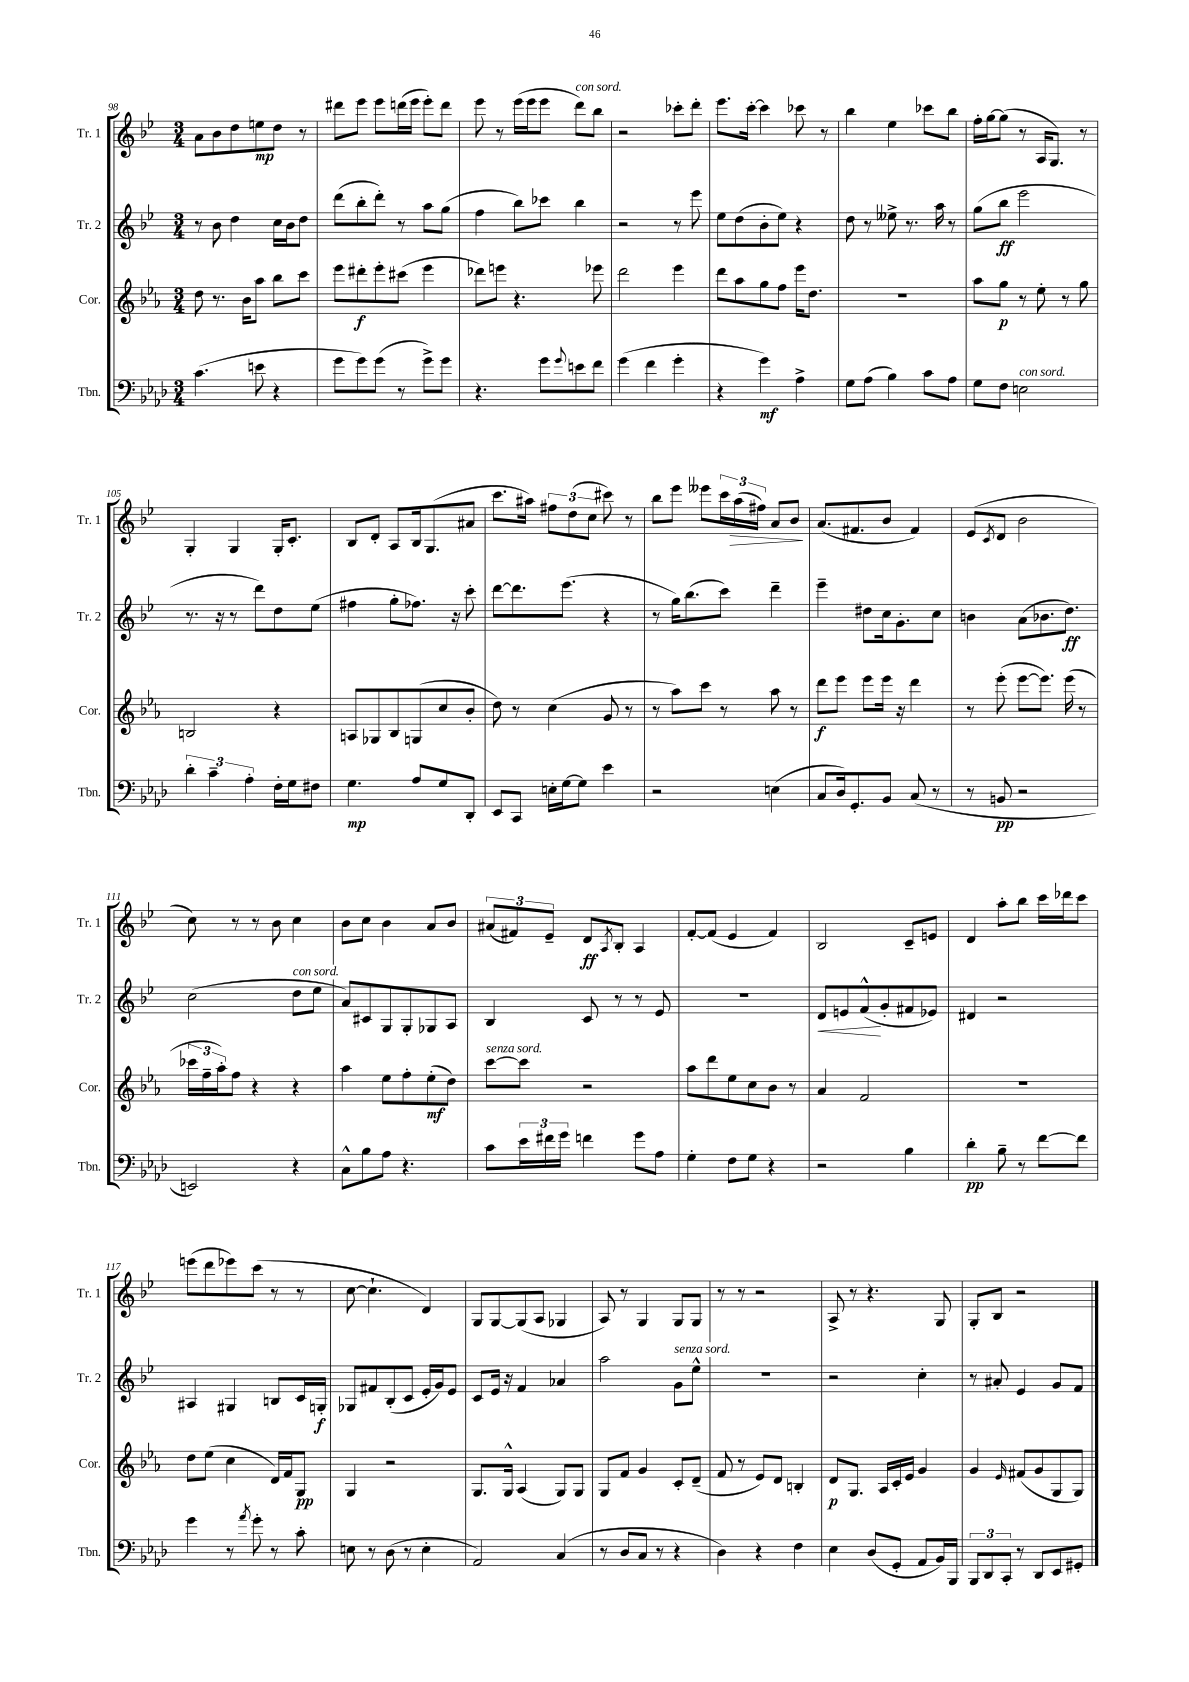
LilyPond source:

<<
\new StaffGroup <<
\new Staff = "s0" \with { instrumentName = "Tr. 1" shortInstrumentName = "Tr. 1" } {
    \clef treble \key bes \major \numericTimeSignature \time 3/4
    a'8 bes'8 d''8 e''8\mp d''8 r8 |
    dis'''8 ees'''8 ees'''8 d'''16( ees'''16 ees'''8-.) d'''8 |
    ees'''8 r8 ees'''16( ees'''16 ees'''8 d'''8^\markup { \italic "con sord." }) bes''8 |
    r2 ces'''8-. d'''8-. |
    ees'''8. c'''16~-. c'''4 ces'''8 r8 |
    bes''4 ees''4 ces'''8 bes''8 |
    f''16-. g''16~ g''8( r8 a16 g8.) r8 |
    g4-. g4 g16-. c'8.-. |
    bes8 d'8-. a8 bes16 g8.( ais'8 |
    c'''8. ais''16) \tuplet 3/2 { fis''8 d''8( c''8 } cis'''8) r8 |
    bes''8 ees'''8 eeses'''8 \tuplet 3/2 { c'''16 a''16\>( fis''16) } a'8 bes'8\! |
    a'8.( fis'8. bes'8 fis'4) |
    ees'8( \acciaccatura { c'8 } d'8 bes'2 |
    c''8) r8 r8 bes'8 c''4 |
    bes'8 c''8 bes'4 a'8 bes'8 |
    \tuplet 3/2 { ais'8( fis'8) ees'8-- } d'8\ff \acciaccatura { a8 } bes8-. a4 |
    f'8~-. f'8( ees'4 f'4) |
    bes2 c'8-- e'8 |
    d'4 a''8-. bes''8 c'''16 des'''16 c'''8 |
    e'''8( d'''8 ees'''8) c'''8( r8 r8 |
    c''8~ c''4.-! d'4) |
    g8 g8~ g8( a8 ges4 |
    a8) r8 g4 g8 g8 |
    r8 r8 r2 |
    a8-> r8 r4. g8 |
    g8-. bes8 r2 \bar "|." |
}
\new Staff = "s1" \with { instrumentName = "Tr. 2" shortInstrumentName = "Tr. 2" } {
    \clef treble \key bes \major \numericTimeSignature \time 3/4
    r8 bes'8 d''4 c''16 bes'16 d''8 |
    d'''8( bes''8-. d'''8-.) r8 a''8 g''8( |
    f''4 bes''8) ces'''8 bes''4 |
    r2 r8 ees'''8 |
    ees''8 d''8( bes'8-. ees''8) r4 |
    d''8 r8 eeses''8-> r8. a''16 r8 |
    g''8( bes''8\ff ees'''2 |
    r8. r16 r8 d'''8) d''8 ees''8( |
    fis''4 g''8-. fes''8.) r16 c'''8-. |
    d'''8~ d'''8. ees'''8.( r4 |
    r8 g''16) bes''8.( c'''8) d'''4-- |
    ees'''4-- dis''8 c''16 g'8.-. c''8 |
    b'4 a'8( bes'8. d''8.\ff) |
    c''2( d''8^\markup { \italic "con sord." } ees''8 |
    a'8) cis'8 g8 g8-. ges8 a8 |
    bes4 c'8 r8 r8 ees'8 |
    R2. |
    d'8\< e'8 f'8-^\!( g'8-. fis'8 ees'8) |
    dis'4 r2 |
    ais4 gis4 b8 c'16 g16-.\f |
    ges8 fis'8 bes8-.( c'8 ees'16-. g'16) ees'8 |
    c'8 ees'16 r16 f'4 aes'4 |
    a''2 g'8^\markup { \italic "senza sord." } ees''8-^ |
    R2. |
    r2 c''4-. |
    r8 ais'8-. ees'4 g'8 f'8 \bar "|." |
}
\new Staff = "s2" \with { instrumentName = "Cor." shortInstrumentName = "Cor." } {
    \clef treble \key ees \major \numericTimeSignature \time 3/4
    d''8 r8. bes'16 aes''8 bes''8 c'''8 |
    ees'''8 dis'''8-.\f ees'''8-. cis'''8( ees'''4 |
    des'''8) e'''8 r4. ees'''8 |
    d'''2 ees'''4 |
    d'''8 aes''8 g''8 f''8 ees'''16 d''8. |
    R2. |
    aes''8 g''8\p r8 ees''8-. r8 g''8 |
    b2 r4 |
    a8 ges8 bes8 g8( c''8 bes'8-. |
    d''8) r8 c''4( g'8 r8 |
    r8 aes''8) c'''8 r8 aes''8 r8 |
    d'''8\f ees'''8 ees'''8 ees'''16 r16 d'''4 |
    r8 ees'''8-.( ees'''8~ ees'''8.) ees'''16( r8 |
    \tuplet 3/2 { ces'''16 f''16-- aes''16-.) } f''8 r4 r4 |
    aes''4 ees''8 f''8-. ees''8-.\mf( d''8) |
    c'''8~^\markup { \italic "senza sord." } c'''8 r2 |
    aes''8 d'''8 ees''8 c''8 bes'8 r8 |
    aes'4 f'2 |
    R2. |
    d''8 ees''8( c''4 d'16) f'16 g8\pp |
    g4 r2 |
    g8. g16-^ aes4( g8) g8 |
    g8 f'8 g'4 c'8-. d'8--( |
    f'8 r8 ees'8) d'8 b4-. |
    d'8\p g8. aes16 c'16-. ees'16 g'4 |
    g'4 \grace { ees'16 } fis'8( g'8 g8 g8) \bar "|." |
}
\new Staff = "s3" \with { instrumentName = "Tbn." shortInstrumentName = "Tbn." } {
    \clef bass \key aes \major \numericTimeSignature \time 3/4
    c'4.( e'8 r4 |
    g'8 g'8) g'8( r8 g'8->) g'8 |
    r4. g'8 \appoggiatura { g'8 } e'8 f'8 |
    g'4( f'4 g'4-. |
    r4 g'4\mf) aes4-> |
    g8 aes8( bes4) c'8 aes8 |
    g8 f8 e2^\markup { \italic "con sord." } |
    \tuplet 3/2 { des'4-. c'4-- aes4-. } f16-. g16 fis8 |
    g4.\mp aes8 g8 des,8-. |
    ees,8 c,8 e16-. g16~ g8 ees'4 |
    r2 e4( |
    c8 des16) g,8.-. bes,8 c8( r8 |
    r8 b,8\pp r2 |
    e,2) r4 |
    c8-^ bes8 aes8 r4. |
    c'8 \tuplet 3/2 { ees'16 fis'16 g'16 } f'4 g'8 aes8 |
    g4-. f8 g8 r4 |
    r2 bes4 |
    des'4-.\pp bes8-- r8 f'8~ f'8 |
    g'4 r8 \acciaccatura { aes'8 } g'8-. r8 c'8-. |
    e8 r8 des8( r8 e4-. |
    aes,2) c4( |
    r8 des8 c8 r8 r4 |
    des4) r4 f4 |
    ees4 des8( g,8-. aes,8 bes,16) bes,,16 |
    \tuplet 3/2 { bes,,8 des,8 c,8-. } r8 des,8 ees,8 gis,8-. \bar "|." |
}
>>
>>
\layout { \context { \Score currentBarNumber = #98 } }
